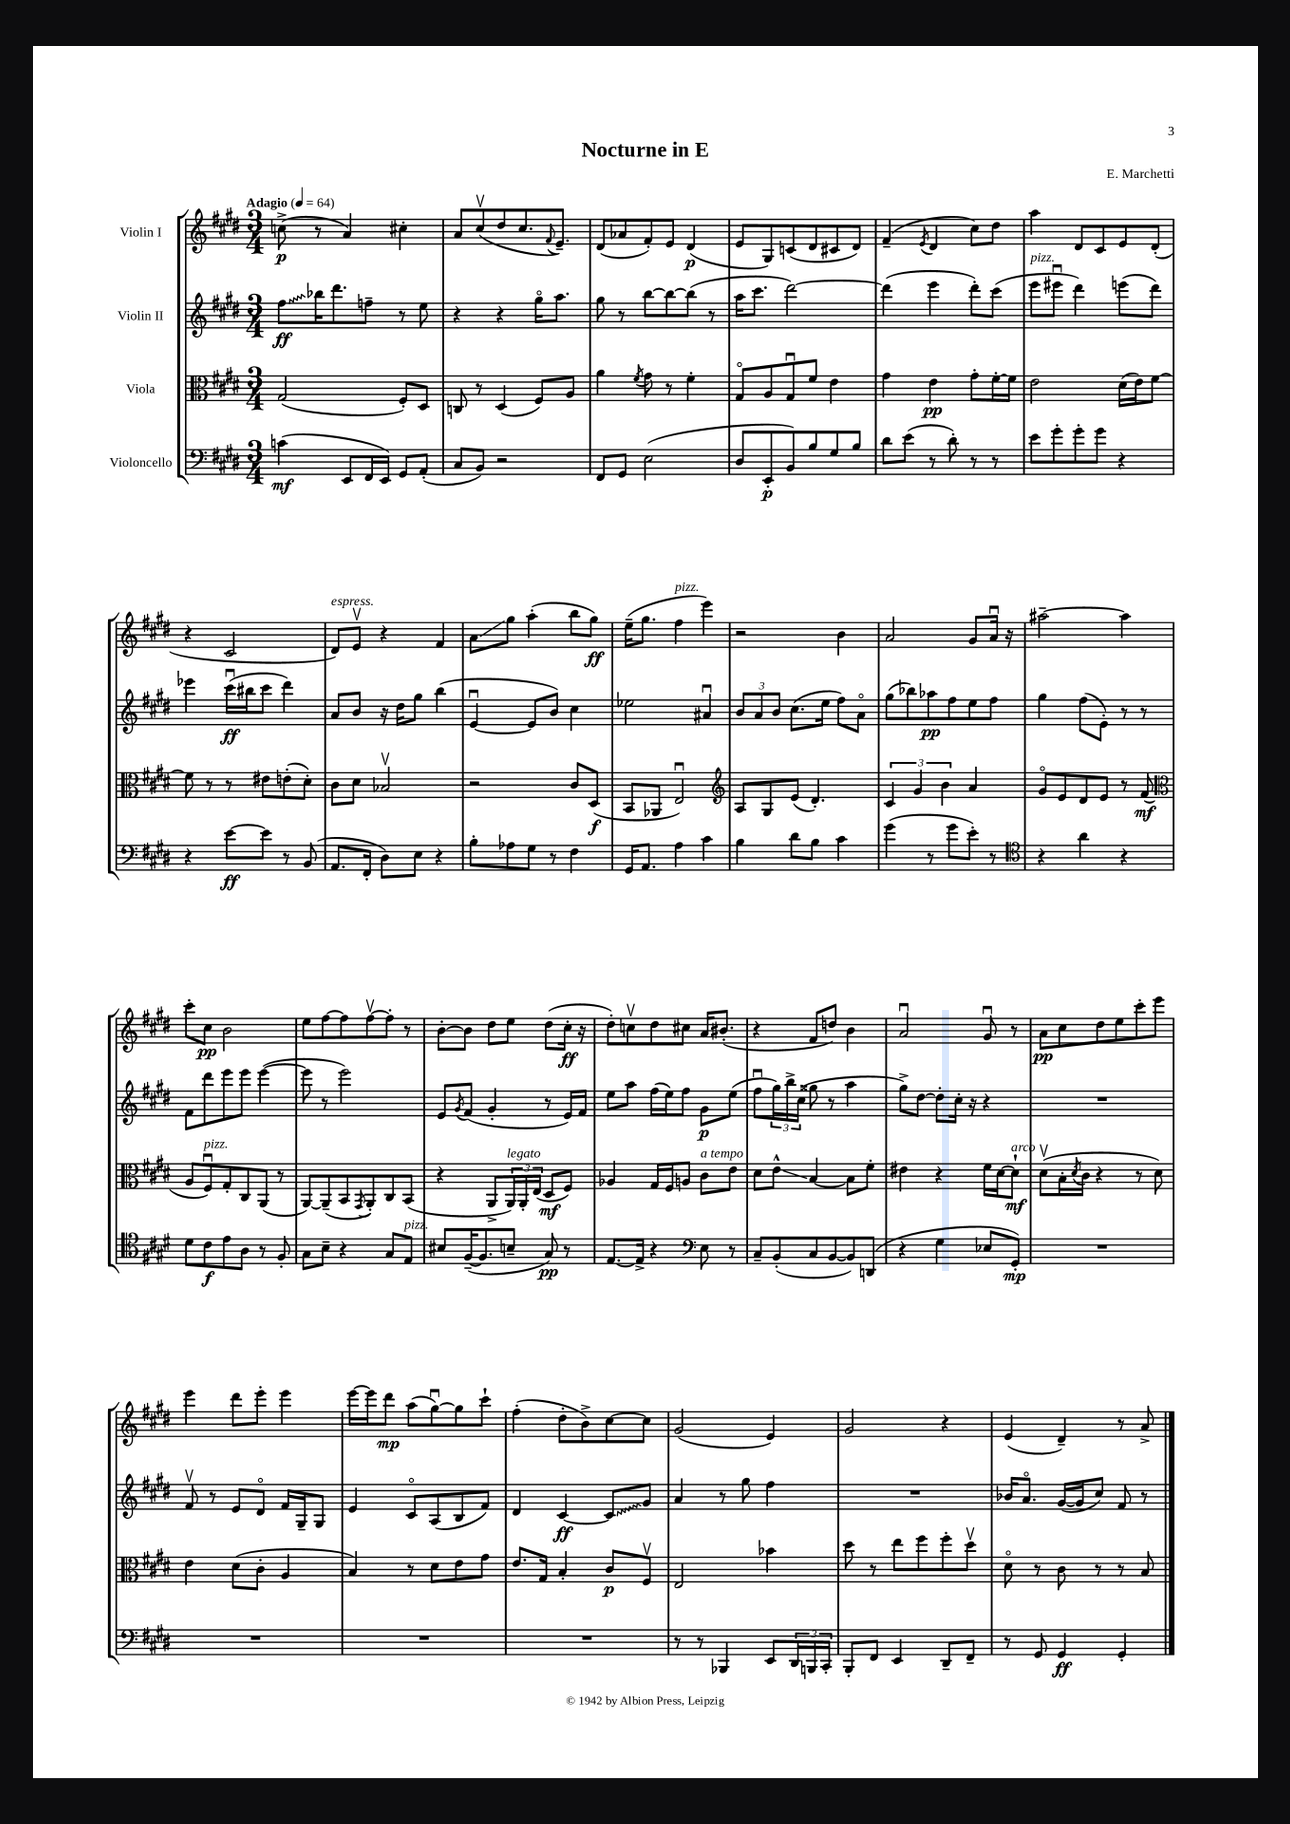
\header { title = "Nocturne in E" composer = "E. Marchetti" }
<<
\new StaffGroup <<
\new Staff = "s0" \with { instrumentName = "Violin I" } {
    \clef treble \key e \major \numericTimeSignature \time 3/4 \tempo "Adagio" 4 = 64
    c''8->\p( r8 a'4) cis''4-. |
    a'8 cis''8\upbow( dis''8 cis''8. \appoggiatura { fis'8 } e'8.--) |
    dis'8( aes'8 fis'8-.) e'8 dis'4\p( |
    e'8 gis8) c'8( dis'8 cis'8 dis'8) |
    fis'4--( \acciaccatura { e'8 } dis'4 cis''8) dis''8 |
    a''4 dis'8 cis'8 e'8 dis'8-.( |
    r4 cis'2 |
    dis'8^\markup { \italic "espress." }) e'8\upbow r4 fis'4 |
    a'8\glissando gis''8 a''4-.( b''8 gis''8\ff) |
    e''16--( gis''8. fis''4^\markup { \italic "pizz." } e'''4) |
    r2 b'4 |
    a'2 gis'8 a'16\downbow r16 |
    ais''2~-- ais''4 |
    cis'''8-. cis''8\pp b'2 |
    e''8 fis''8~ fis''8 fis''8~\upbow fis''8-. r8 |
    b'8~-. b'8 dis''8 e''8 dis''8( cis''16-.\ff r16 |
    dis''8-.) c''8\upbow dis''8 cis''8 a'16 bis'8.-.( |
    r4 fis'8 d''8) b'4 |
    a'2\downbow gis'8\downbow r8 |
    a'8\pp cis''8 dis''8 e''8 cis'''8-. e'''8 |
    e'''4 dis'''8 e'''8-. e'''4 |
    e'''16~ e'''16 dis'''8\mp a''8( gis''8~\downbow) gis''8 cis'''8-! |
    fis''4-.( dis''8-. b'8->) cis''8~ cis''8 |
    gis'2( e'4) |
    gis'2 r4 |
    e'4( dis'4--) r8 a'8-> \bar "|." |
}
\new Staff = "s1" \with { instrumentName = "Violin II" } {
    \clef treble \key e \major \numericTimeSignature \time 3/4
    \once \override Glissando.style = #'zigzag fis''8\glissando\ff bes''16 dis'''8. f''8-- r8 e''8 |
    r4 r4 gis''16\flageolet a''8. |
    gis''8 r8 b''8~ b''8~ b''8( r8 |
    a''16 cis'''8. dis'''2~) |
    dis'''4( e'''4 dis'''8-.) cis'''8( |
    e'''8^\markup { \italic "pizz." } eis'''8\downbow dis'''4) e'''8( dis'''8) |
    ees'''4 cis'''16\downbow\ff( bis''16 cis'''8 dis'''4) |
    a'8 b'8 r16 dis''16 gis''8 b''4( |
    e'4~\downbow e'8 b'8) cis''4 |
    ees''2 ais'4\downbow |
    \tuplet 3/2 { b'8 a'8 b'8 } cis''8.( e''16 fis''8) a'8\flageolet |
    gis''8( bes''8) aes''8\pp fis''8 e''8 fis''8 |
    gis''4 fis''8( e'8-.) r8 r8 |
    fis'8 dis'''8 e'''8 e'''8 e'''4~( |
    e'''8 r8 e'''2) |
    e'8 \acciaccatura { gis'8 } fis'8( gis'4-. r8 e'16) fis'16 |
    e''8 a''8 fis''16( e''16) fis''8 gis'8\p e''8( |
    fis''8\downbow \tuplet 3/2 { gis''16) b''16-> cis''16( } gisis''8 r8 a''4 |
    gis''8->) dis''8~ dis''8-. cis''16-. r16 r4 |
    R2. |
    fis'8\upbow r8 e'8 dis'8\flageolet fis'16 gis16-- gis8 |
    e'4 cis'8\flageolet a8( b8 fis'8) |
    dis'4 cis'4~\ff \once \override Glissando.style = #'zigzag cis'8\glissando gis'8 |
    a'4 r8 gis''8 fis''4 |
    R2. |
    bes'16 a'8.\flageolet gis'16~( gis'16 cis''8) fis'8 r8 \bar "|." |
}
\new Staff = "s2" \with { instrumentName = "Viola" } {
    \clef alto \key e \major \numericTimeSignature \time 3/4
    gis2( fis8-.) dis8 |
    c8 r8 dis4( fis8) a8 |
    a'4 \acciaccatura { fis'8 } gis'8 r8 fis'4-. |
    gis8\flageolet a8 gis8\downbow fis'8 e'4 |
    gis'4 e'4\pp gis'8-. fis'16~-. fis'16 |
    e'2 dis'16( e'16) fis'8~ |
    fis'8 r8 r8 eis'8 e'8-.( dis'8-.) |
    cis'8 dis'8 bes2\upbow |
    r2 cis'8 dis8\f( |
    b,8 aes,8 e2\downbow) |
    \clef treble a8 gis8 e'8( dis'4.-.) |
    \tuplet 3/2 { cis'4 gis'4 b'4 } a'4 |
    gis'8\flageolet e'8 dis'8 e'8 r8 fis'8\mf( |
    \clef alto a8 fis8\downbow^\markup { \italic "pizz." }) gis8-. cis8 a,8( r8 |
    a,8~) a,8--( b,8 \acciaccatura { gis,8 } a,8-.) cis8 b,8( |
    r4 a,8-> \tuplet 3/2 { a,16^\markup { \italic "legato" }) a,16-. e16( } dis8\mf fis8) |
    aes4 gis16 fis16 a8 cis'8^\markup { \italic "a tempo" } e'8 |
    dis'8 e'8-^\glissando b4~ b8 fis'8-. |
    eis'4 r4 fis'16 dis'16~ dis'8-!\mf^\markup { \italic "arco" } |
    dis'8\upbow( b16-. \acciaccatura { dis'8 } cis'16 r4 r8 dis'8) |
    e'4 dis'8( cis'8-. a4 |
    b4) r8 dis'8 e'8 gis'8 |
    e'8. gis16 b4-. cis'8\p fis8\upbow |
    e2 bes'4 |
    dis''8 r8 e''8 fis''8 fis''8-. dis''8\upbow |
    dis'8\flageolet r8 cis'8 r8 r8 b8 \bar "|." |
}
\new Staff = "s3" \with { instrumentName = "Violoncello" } {
    \clef bass \key e \major \numericTimeSignature \time 3/4
    c'4\mf( e,8 fis,16 e,16) gis,8 a,8-.( |
    cis8 b,8) r2 |
    fis,8 gis,8 e2( |
    dis8 e,8-.\p b,8) b8 gis8 b8 |
    dis'8 e'8( r8 dis'8-.) r8 r8 |
    e'8 gis'8-. gis'8-. gis'8 r4 |
    r4 e'8~\ff e'8 r8 b,8( |
    a,8. fis,16-. dis8) e8 r4 |
    b8-. aes8 gis8 r8 fis4 |
    gis,16 a,8. a4 cis'4 |
    b4 dis'8 b8 cis'4 |
    gis'4( r8 gis'8 e'8-.) r8 |
    \clef tenor r4 a'4 r4 |
    dis'8 cis'8\f e'8 a8 r8 fis8-. |
    gis8 b8-- r4 gis8 e8^\markup { \italic "pizz." } |
    bis8 fis16~--( fis8. b8-- gis8\pp) r8 |
    e8.~ e16-> r4 \clef bass e8 r8 |
    cis8-- b,8-.( cis8 b,8~ b,8) d,8( |
    r4 gis4 ees8 gis,8-.\mp) |
    R2. |
    R2. |
    R2. |
    R2. |
    r8 r8 bes,,4 e,8 \tuplet 3/2 { dis,16 b,,16 cis,16-. } |
    b,,8-. fis,8 e,4 dis,8-- fis,8-- |
    r8 gis,8 gis,4\ff gis,4-. \bar "|." |
}
>>
>>
\layout { \context { \Score \remove "Bar_number_engraver" } }
